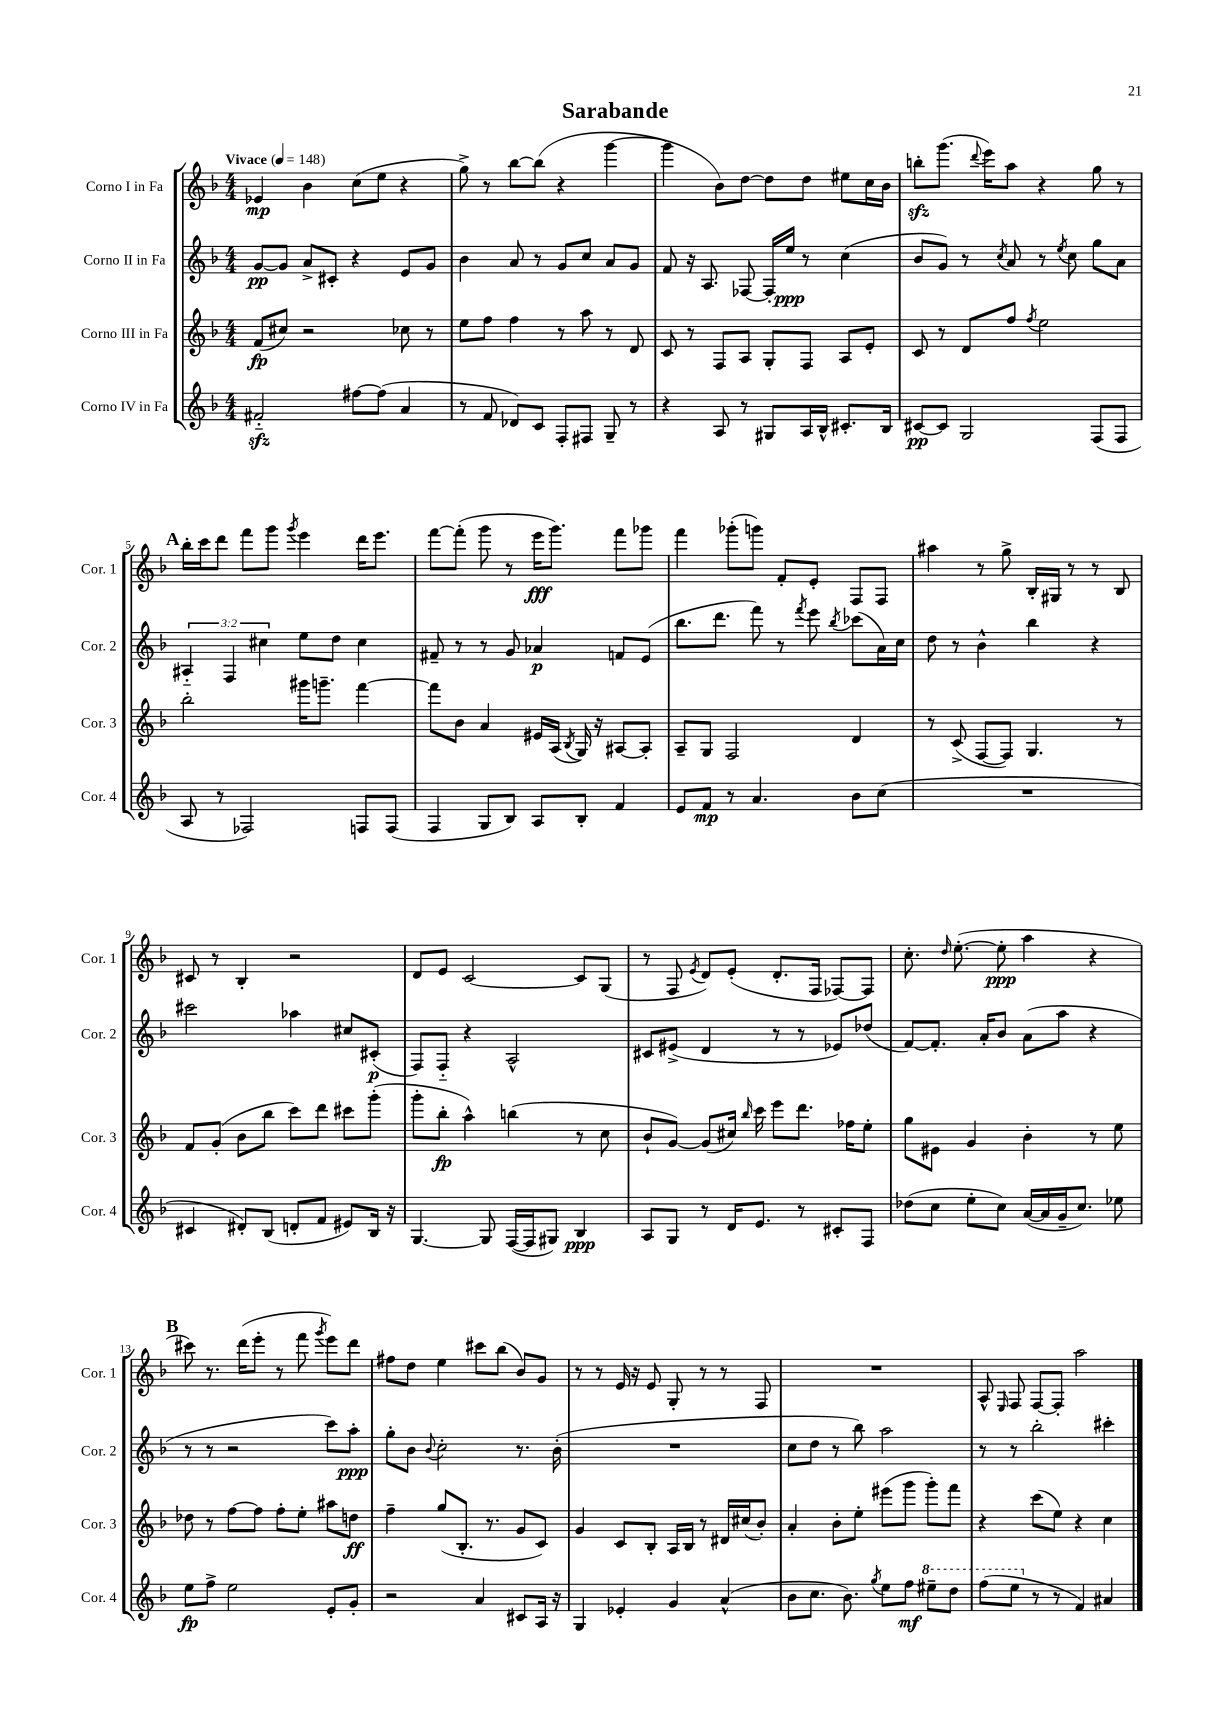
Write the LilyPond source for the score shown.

\header { title = "Sarabande" }
<<
\new StaffGroup <<
\new Staff = "s0" \with { instrumentName = "Corno I in Fa" shortInstrumentName = "Cor. 1" } {
    \clef treble \key f \major \numericTimeSignature \time 4/4 \tempo "Vivace" 4 = 148
    \autoBeamOff ees'4\mp bes'4 c''8[( e''8] r4 |
    g''8->) r8 bes''8[~ bes''8]( r4 g'''4~ |
    g'''4 bes'8[) d''8]~ d''8[ d''8] eis''8[ c''16 bes'16] |
    b''8[-.\sfz g'''8.]( \appoggiatura { d'''8 } e'''16[) a''8] r4 g''8 r8 |
    \mark \markup { \bold "A" } bes''16[-. c'''16 d'''8] f'''8[ g'''8] \acciaccatura { g'''8 } e'''4 d'''16[ e'''8.] |
    f'''8[~ f'''8]-.( g'''8 r8 e'''16[\fff g'''8.]) f'''8[ ges'''8] |
    f'''4 ges'''8[-.( g'''8]) f'8[-. e'8]-. f8[ f8] |
    ais''4 r8 g''8-> bes16[-. gis16] r8 r8 bes8 |
    cis'8 r8 bes4-. r2 |
    d'8[ e'8] c'2~ c'8[ g8]( |
    r8 f8 \acciaccatura { e'8 } d'8[) e'8]-.( d'8.[-. f16] fes8[~) fes8] |
    c''8.-. \grace { d''16 } e''8.~-.( e''8-.\ppp a''4 r4 |
    \mark \markup { \bold "B" } cis'''8) r8. d'''16[( e'''8]-. r8 f'''8 \acciaccatura { g'''8 } e'''8[) d'''8] |
    fis''8[ d''8] e''4 cis'''8[ bes''8]( bes'8[) g'8] |
    r8 r8 e'16 r16 e'8 g8-. r8 r8 f8 |
    R1 |
    a8-^ \grace { e16 } f8 f8[~ f8]-. a''2 \bar "|." |
}
\new Staff = "s1" \with { instrumentName = "Corno II in Fa" shortInstrumentName = "Cor. 2" } {
    \clef treble \key f \major \numericTimeSignature \time 4/4 \override Staff.TupletNumber.text = #tuplet-number::calc-fraction-text
    \autoBeamOff g'8[~\pp g'8] a'8[-> cis'8]-. r4 e'8[ g'8] |
    bes'4 a'8 r8 g'8[ c''8] a'8[ g'8] |
    f'8 r16 a8. fes8~ fes16[-. e''16]\ppp r8 c''4( |
    bes'8[ g'8]) r8 \acciaccatura { c''8 } a'8 r8 \acciaccatura { e''8 } c''8 g''8[ a'8] |
    \mark \markup { \bold "A" } \tuplet 3/2 { ais4-_ f4 cis''4 } e''8[ d''8] cis''4 |
    fis'8-- r8 r8 g'8 aes'4\p f'8[ e'8]( |
    bes''8.[ d'''8.] f'''8) r8 \acciaccatura { f'''8 } e'''8 \acciaccatura { bes''8 } ces'''8[( a'16) c''16] |
    d''8 r8 bes'4-^ bes''4 r4 |
    cis'''2 aes''4 cis''8[ cis'8]-.\p( |
    f8[) f8]-_ r4 a2-^ |
    cis'8[ eis'8]->( d'4 r8 r8 ees'8[) des''8]( |
    f'8[~) f'8.]-. a'16[-. bes'8] a'8[( a''8] r4 |
    \mark \markup { \bold "B" } r8 r8 r2 c'''8[) a''8]-.\ppp |
    g''8[-. bes'8] \appoggiatura { bes'8 } c''2-. r8. bes'16-.( |
    R1 |
    c''8[ d''8] r8 bes''8) a''2 |
    r8 r8 bes''2-. cis'''4-. \bar "|." |
}
\new Staff = "s2" \with { instrumentName = "Corno III in Fa" shortInstrumentName = "Cor. 3" } {
    \clef treble \key f \major \numericTimeSignature \time 4/4
    \autoBeamOff f'8[\fp( cis''8]) r2 ces''8 r8 |
    e''8[ f''8] f''4 r8 a''8 r8 d'8 |
    c'8 r8 f8[ a8] g8[-. f8] a8[ e'8]-. |
    c'8 r8 d'8[ f''8] \acciaccatura { f''8 } e''2 |
    \mark \markup { \bold "A" } bes''2-. gis'''16[ g'''8.]-- f'''4~ |
    f'''8[ bes'8] a'4 eis'16[ a16]( \acciaccatura { bes8 } g16) r16 ais8[~ ais8]-. |
    a8[-- g8] f2 d'4 |
    r8 c'8->( f8[~ f8]) g4. r8 |
    f'8[ g'8]-.( bes'8[ bes''8] c'''8[) d'''8] cis'''8[ g'''8]-.( |
    g'''8[-. bes''8]-.\fp a''4-^) b''4( r8 c''8 |
    bes'8[-! g'8]~) g'8[( cis''16]) \grace { bes''16 } c'''16 e'''8[ d'''8.] fes''16[ e''8]-. |
    g''8[ eis'8] g'4 bes'4-. r8 e''8 |
    \mark \markup { \bold "B" } des''8 r8 f''8[~ f''8] f''8[-. e''8]-. ais''8[ d''8]\ff |
    f''4-- g''8[( bes8.]-. r8. g'8[ c'8]) |
    g'4 c'8[ bes8]-. a16[ bes16] r8 dis'16[ cis''16( bes'8]-.) |
    a'4-. bes'8[-. e''8]-. eis'''8[( g'''8] g'''8[-.) f'''8] |
    r4 c'''8[( e''8]) r4 c''4 \bar "|." |
}
\new Staff = "s3" \with { instrumentName = "Corno IV in Fa" shortInstrumentName = "Cor. 4" } {
    \clef treble \key f \major \numericTimeSignature \time 4/4
    \autoBeamOff fis'2-_\sfz fis''8[~ fis''8]( a'4 |
    r8 f'8 des'8[) c'8] f8[-. fis8] g8-- r8 |
    r4 a8 r8 gis8[ a16 bes16]-^ cis'8.[-. bes16] |
    cis'8[~\pp cis'8] g2 f8[( f8] |
    \mark \markup { \bold "A" } a8 r8 fes2) f8[ f8]( |
    f4 g8[ bes8]) a8[ bes8]-. f'4 |
    e'8[ f'8]\mp r8 a'4. bes'8[ c''8]( |
    R1 |
    cis'4 dis'8[-.) bes8]( d'8[-. f'8] eis'8[) bes16] r16 |
    g4.~ g8 f16[~( f16 gis8]) bes4\ppp |
    a8[ g8] r8 d'16[ e'8.] r8 cis'8[-. f8] |
    des''8[( c''8] e''8[-. c''8]) a'16[~( a'16 g'16-- c''8.]) ees''8 |
    \mark \markup { \bold "B" } e''8[\fp f''8]-> e''2 e'8[-. g'8]-. |
    r2 a'4 cis'8[ a16] r16 |
    g4 ees'4-. g'4 a'4-^( |
    bes'8[ c''8.] bes'8.) \acciaccatura { g''8 } e''8[ f''8]\mf \ottava #1 eis'''8[-- d'''8] |
    f'''8[( e'''8] \ottava #0 r8 r8 f'4) ais'4 \bar "|." |
}
>>
>>
